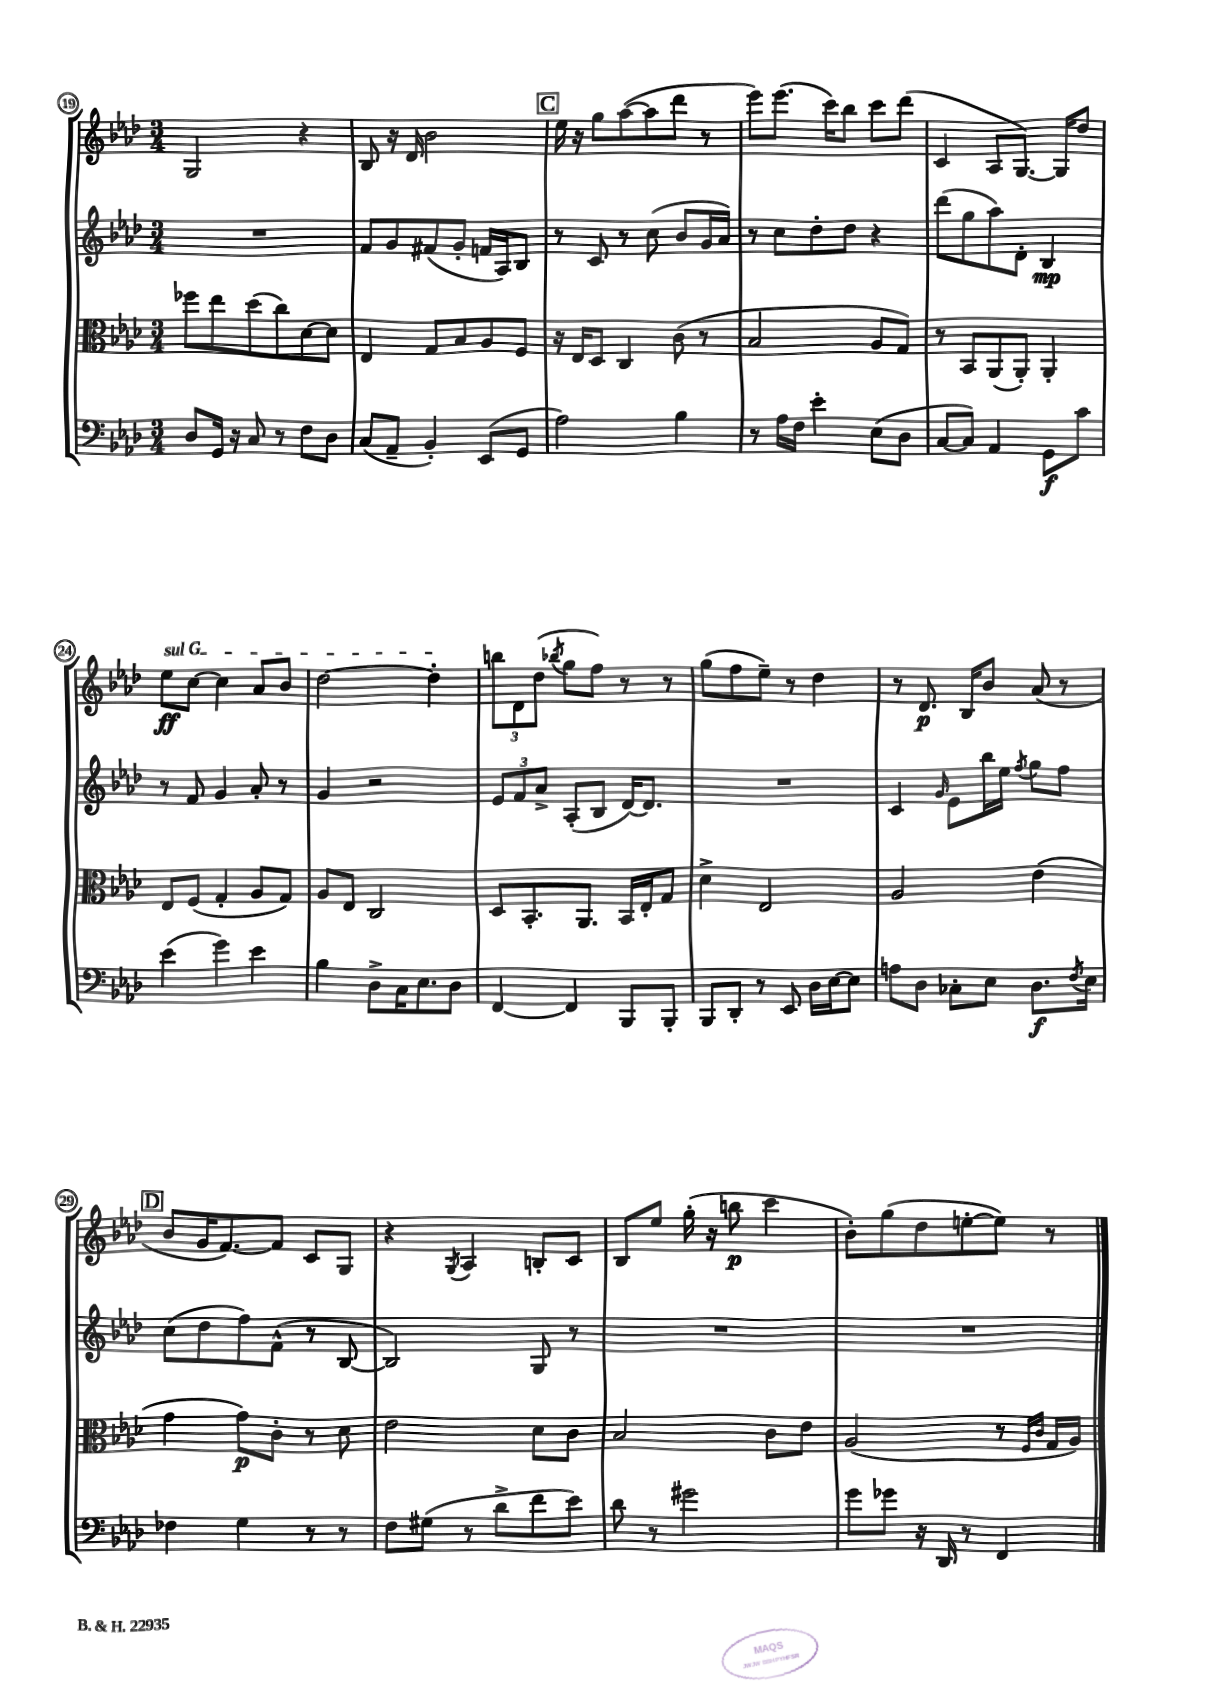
<<
\new StaffGroup <<
\new Staff = "s0" {
    \clef treble \key aes \major \numericTimeSignature \time 3/4
    g2 r4 |
    bes8 r16 des'16 bes'2 |
    \mark \markup { \box "C" } ees''16 r16 g''8 aes''8~( aes''8 des'''8 r8 |
    ees'''8) ees'''8.( c'''16) bes''8 c'''8 des'''8( |
    c'4 aes8 g8.~) g16 des''8 |
    \once \override TextSpanner.bound-details.left.text = \markup { \italic "sul G" } ees''8\ff\startTextSpan c''8~ c''4 aes'8 bes'8 |
    des''2~ des''4-.\stopTextSpan |
    \tuplet 3/2 { b''8 des'8 des''8( } \acciaccatura { bes''8 } g''8 f''8) r8 r8 |
    g''8( f''8 ees''8--) r8 des''4 |
    r8 des'8.\p bes16 bes'8 aes'8( r8 |
    \mark \markup { \box "D" } bes'8 g'16 f'8.~) f'8 c'8 g8 |
    r4 \acciaccatura { g8 } aes4 b8-. c'8 |
    bes8 ees''8 g''16-.( r16 b''8\p c'''4 |
    bes'8-.) g''8( des''8 e''8~-. e''8) r8 \bar "|." |
}
\new Staff = "s1" {
    \clef treble \key aes \major \numericTimeSignature \time 3/4
    R2. |
    f'8 g'8 fis'8( g'8-. f'16 aes16) bes8 |
    \mark \markup { \box "C" } r8 c'8 r8 c''8( bes'8 g'16 aes'16) |
    r8 c''8 des''8-. des''8 r4 |
    des'''8( g''8 aes''8) des'8-. bes4\mp |
    r8 f'8 g'4 aes'8-. r8 |
    g'4 r2 |
    \tuplet 3/2 { ees'8 f'8 aes'8-> } aes8-.( bes8 des'16~) des'8. |
    R2. |
    c'4 \grace { g'16 } ees'8 bes''16 ees''16 \acciaccatura { f''8 } g''8 f''8 |
    \mark \markup { \box "D" } c''8( des''8 f''8) f'8-^( r8 bes8~ |
    bes2) g8 r8 |
    R2. |
    R2. \bar "|." |
}
\new Staff = "s2" {
    \clef alto \key aes \major \numericTimeSignature \time 3/4
    fes''8 ees''8 des''8( c''8) des'8~ des'8 |
    ees4 g8 bes8 aes8 f8 |
    \mark \markup { \box "C" } r16 ees16 des8 c4 c'8( r8 |
    bes2 aes8 g8) |
    r8 bes,8 aes,8( aes,8-.) aes,4-. |
    ees8 f8( g4-. aes8 g8) |
    aes8 ees8 c2 |
    des8 bes,8.-. aes,8. bes,16 ees16-. g8 |
    des'4-> ees2 |
    aes2 ees'4( |
    \mark \markup { \box "D" } g'4 g'8\p) c'8-. r8 des'8 |
    ees'2 des'8 c'8 |
    bes2 c'8 ees'8 |
    aes2( r8 \grace { f16 c'16 } g16 aes16) \bar "|." |
}
\new Staff = "s3" {
    \clef bass \key aes \major \numericTimeSignature \time 3/4
    des8 g,16 r16 c8 r8 f8 des8 |
    c8( aes,8-- bes,4-.) ees,8( g,8 |
    \mark \markup { \box "C" } aes2) bes4 |
    r8 aes16 f16 ees'4-. ees8( des8 |
    c8~ c8) aes,4 g,8\f c'8 |
    ees'4( g'4) ees'4 |
    bes4 des8-> c16 ees8. des8 |
    f,4~ f,4 bes,,8 bes,,8-. |
    bes,,8 des,8-. r8 ees,8 des16 ees16~ ees8 |
    a8 des8 ces8-. ees8 des8.\f \acciaccatura { f8 } ees16 |
    \mark \markup { \box "D" } fes4 g4 r8 r8 |
    f8 gis8( r8 des'8-> f'8 ees'8) |
    des'8 r8 gis'2 |
    g'8 ges'8 r16 des,16 r8 f,4 \bar "|." |
}
>>
>>
\layout { \context { \Score currentBarNumber = #19 \override BarNumber.stencil = #(make-stencil-circler 0.1 0.3 ly:text-interface::print) } }
